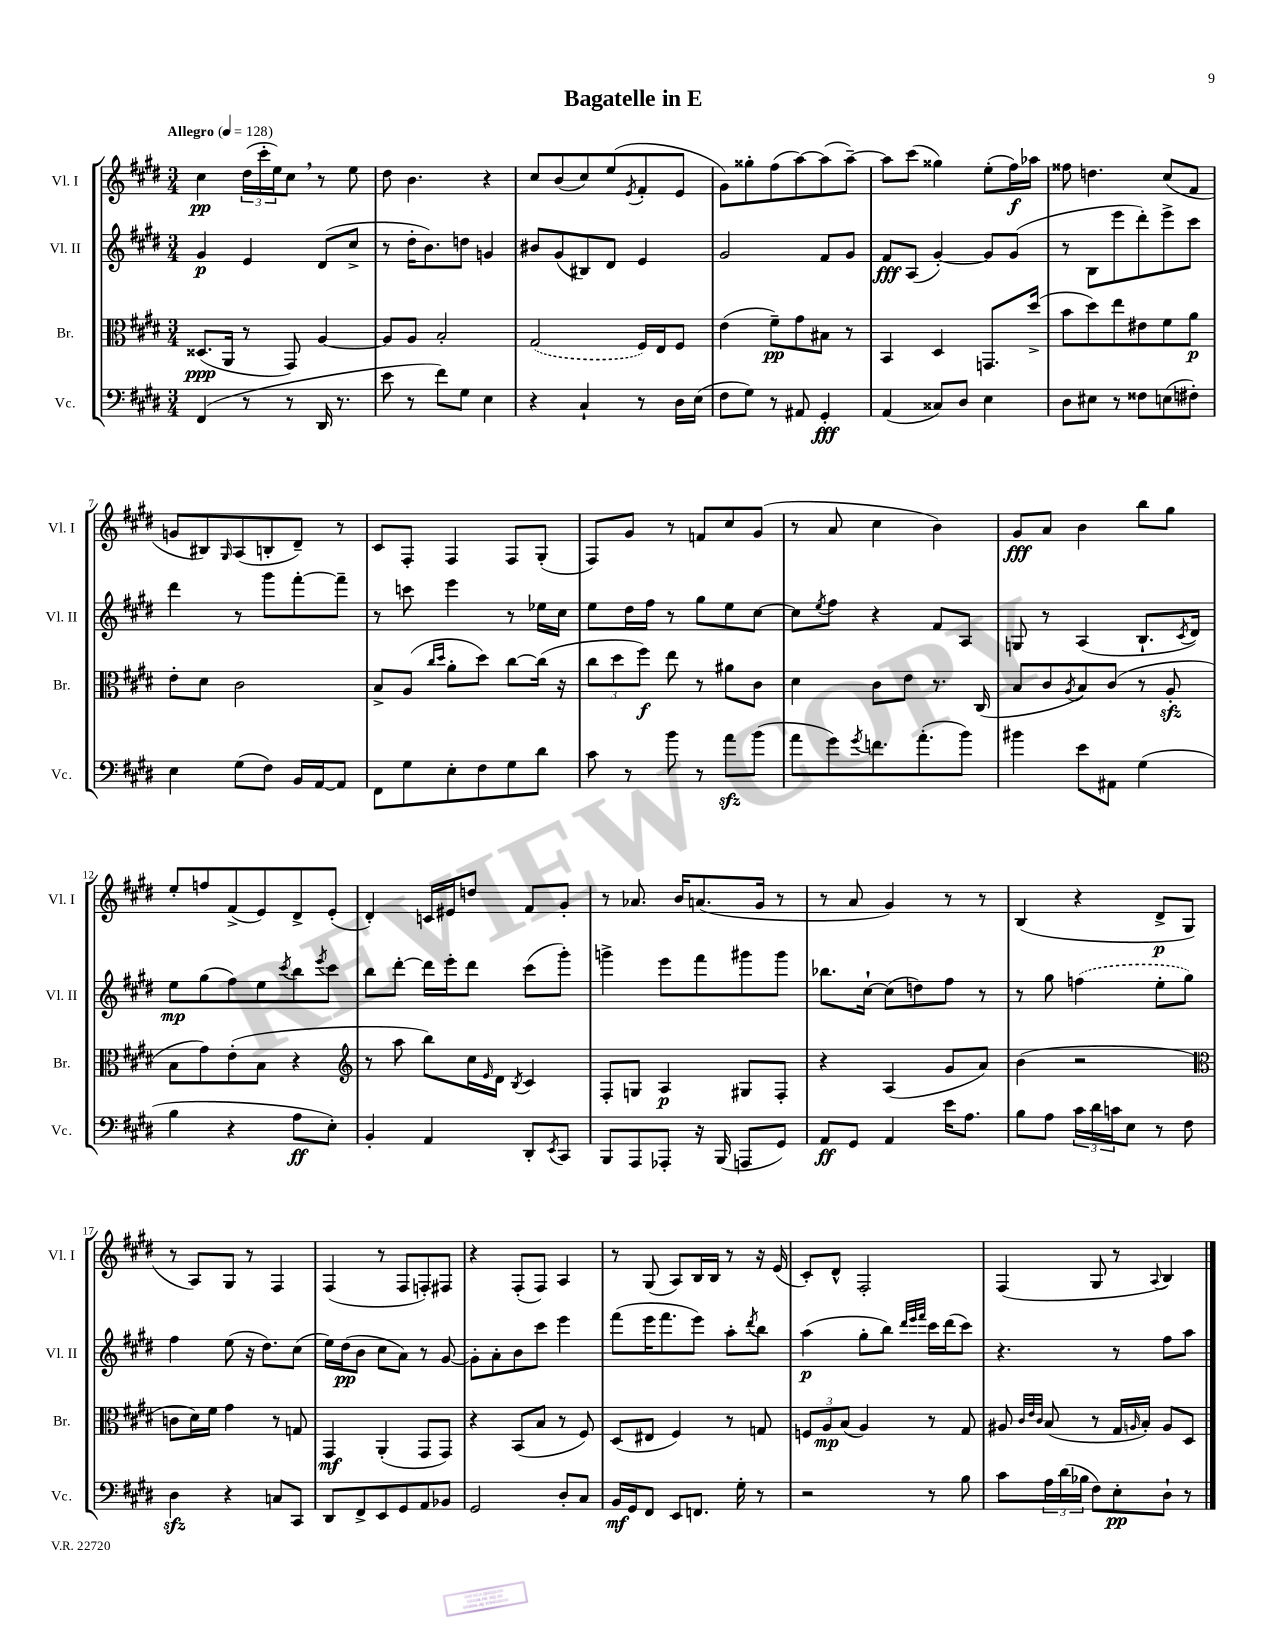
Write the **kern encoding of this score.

**kern	**kern	**kern	**kern
*staff4	*staff3	*staff2	*staff1
*clefF4	*clefC3	*clefG2	*clefG2
*k[f#c#g#d#]	*k[f#c#g#d#]	*k[f#c#g#d#]	*k[f#c#g#d#]
*M3/4	*M3/4	*M3/4	*M3/4
*MM128	*MM128	*MM128	*MM128
(4FF#	(8.D##	4g#	4cc#
.	16AA	.	.
8r	8r	4e	(24dd#
.	.	.	24ccc#'
.	.	.	24ee)
8r	8GG#)	.	8cc#
16DD#	[4A	(8d#	8r
8.r	.	.	.
.	.	8cc#^	8ee
=	=	=	=
8e	8A]	8r	8dd#
8r	8A	16dd#'	4.b
.	.	8.b)	.
8f#)	2B'	.	.
8G#	.	8dd	.
4E	.	4g	4r
=	=	=	=
4r	(2G#	8b#	8cc#
.	.	(8g#	(8b
4C#`	.	8B#)	8cc#)
.	.	8d#	(8ee
.	.	.	8qe
8r	16F#)	4e	8f#'
.	16E	.	.
16D#	8F#	.	8e
(16E	.	.	.
=	=	=	=
8F#	(4e	2g#	8g#)
8G#)	.	.	8gg##'
8r	8f#~)	.	(8ff#
8AA#	8g#	.	[8aa)
4GG#'	8B#	8f#	(8aa]
.	8r	8g#	[8aa~)
=	=	=	=
(4AA	4BB	8f#	8aa]
.	.	(8A	(8ccc#
8C##)	4D#	[4g#')	4gg##)
8D#	.	.	.
4E	8.GG	8g#]	(8ee'
.	.	(8g#	16ff#)
.	(16dd#^	.	16aa-
=	=	=	=
8D#	8b	8r	8ff##
8E#	8dd#)	8B	4.dd
8r	8ee	8eee	.
8F##	8e#	8ddd#')	.
(8E	8f#	8eee^	(8cc#
8F#')	8a	8ccc#	8f#
=	=	=	=
4E	8e'	4ddd#	8g
.	8d#	.	8B#)
.	.	.	16qqG#
(8G#	2c#	8r	(8A
8F#)	.	8ggg#	8B'
16BB	.	[8fff#'	8d#~)
[16AA	.	.	.
8AA]	.	8fff#~]	8r
=	=	=	=
8FF#	8B^	8r	8c#
8G#	(8A	8ccc	8F#'
.	16qqcc#	.	.
.	16qqdd#	.	.
8E'	8a'	4eee	4F#
8F#	8dd#)	.	.
8G#	[8cc#	8r	8F#
8d#	(16cc#]	16ee-	(8G#'
.	16r	16cc#	.
=	=	=	=
8c#	12cc#	8ee	8F#)
.	12dd#	.	.
8r	.	16dd#	8g#
.	12ff#)	.	.
.	.	16ff#	.
8b	8ee	8r	8r
8r	8r	8gg#	8f
8a	8a#	8ee	8cc#
(8b	8c#	[8cc#	(8g#
=	=	=	=
8a	4d#	8cc#]	8r
.	.	8qee	.
8g#)	.	8ff#	8a
8qg#	.	.	.
8.f	8c#	4r	4cc#
.	8e	.	.
(8.a'	.	.	.
.	8.r	8f#	4b)
8b)	.	8A	.
.	(16C#	.	.
=	=	=	=
4b#	8B	8G	8g#
.	8c#	8r	8a
.	8qA	.	.
8e	8B)	(4A	4b
8AA#	(8c#	.	.
(4G#	8r	8.B`	8bb
.	8A'	.	8gg#
.	.	8qc#	.
.	.	16d#)	.
=	=	=	=
4B	8B	8ee	8ee'
.	8g#)	(8gg#	8ff
4r	(8e'	8ff#)	(8f#^
.	8B	8ee	8e)
.	.	8qccc#	.
8A	4r	8bb	8d#^
.	.	8qeee	.
8E')	.	8ccc#	(8e'
=	=	=	=
*	*clefG2	*	*
4BB'	8r	8bb	4d#')
.	8aa	[8ddd#'	.
4AA	8bb)	16ddd#]	16c
.	.	16eee'	16e#
.	16cc#	8ddd#	8dd
.	16qqe	.	.
.	16d#	.	.
.	8qB	.	.
8DD#'	4c#	(8ccc#	8f#
8qEE	.	.	.
8CC#	.	8ggg#')	8g#'
=	=	=	=
8BBB	8F#'	4ggg^	8r
8AAA	8G	.	8.a-
8AAA-'	4A	8eee	.
.	.	.	16b
16r	.	8fff#	(8.a
(16BBB	.	.	.
8AAA	8G#	8ggg#	.
.	.	.	16g#
8GG#)	8F#'	8ggg#	8r
=	=	=	=
8AA	4r	8.bb-	8r
8GG#	.	.	8a
.	.	[16cc#`	.
4AA	(4A	(8cc#]	4g#)
.	.	8dd)	.
16e	8g#	8ff#	8r
8.A	.	.	.
.	8a)	8r	8r
=	=	=	=
8B	(4b	8r	(4B
8A	.	8gg#	.
24c#	2r	(4ff	4r
24d#	.	.	.
24c	.	.	.
8E	.	.	.
8r	.	8ee'	8d#^
8F#	.	8gg#)	8G#
=	=	=	=
*	*clefC3	*	*
4D#	8c	4ff#	8r
.	16d#)	.	8A)
.	16f#	.	.
4r	4g#	(8ee	8G#
.	.	16r	8r
.	.	8.dd#)	.
8C	8r	.	4F#
8CC#	8G	(8cc#	.
=	=	=	=
8DD#	4GG#	16ee)	(4F#
.	.	(16dd#	.
8FF#^	.	8b	.
8EE	(4AA'	8cc#	8r
8GG#	.	8a)	8F#
8AA	8GG#	8r	8F')
8BB-	8GG#)	[8g#	8F#
=	=	=	=
2GG#	4r	8g#']	4r
.	.	8a'	.
.	(8BB	8b	(8F#'
.	8B	8ccc#	8F#)
8D#'	8r	4eee	4A
8C#	8F#)	.	.
=	=	=	=
16BB	(8D#	(8fff#	8r
16GG#	.	.	.
8FF#	8E#	16eee	(8G#
.	.	8.fff#	.
8EE	4F#)	.	8A)
8.FF	.	8eee)	16B
.	.	.	16B
.	8r	8aa'	8r
16G#'	.	.	.
.	.	8qddd#	.
8r	8G	8bb	16r
.	.	.	(16e
=	=	=	=
2r	12F	(4aa	8c#')
.	12A	.	.
.	.	.	8d#^^
.	(12B	.	.
.	4A)	8gg#'	2F#'
.	.	8bb)	.
.	.	32qqddd#	.
.	.	32qqeee	.
.	.	32qqfff#	.
8r	8r	16ccc#	.
.	.	(16ddd#	.
8B	8G#	8ccc#)	.
=	=	=	=
8c#	8A#	4.r	(4F#
.	32qqc#	.	.
.	32qqe	.	.
.	32qqc#	.	.
24A	(8B	.	.
(24d#	.	.	.
24B-	.	.	.
8F#)	8r	.	8G#
8E'	16G#	8r	8r
.	16qqA	.	.
.	16B')	.	.
.	.	.	8qqA
8D#`	8A	8ff#	4B)
8r	8D#	8aa	.
==	==	==	==
*-	*-	*-	*-
